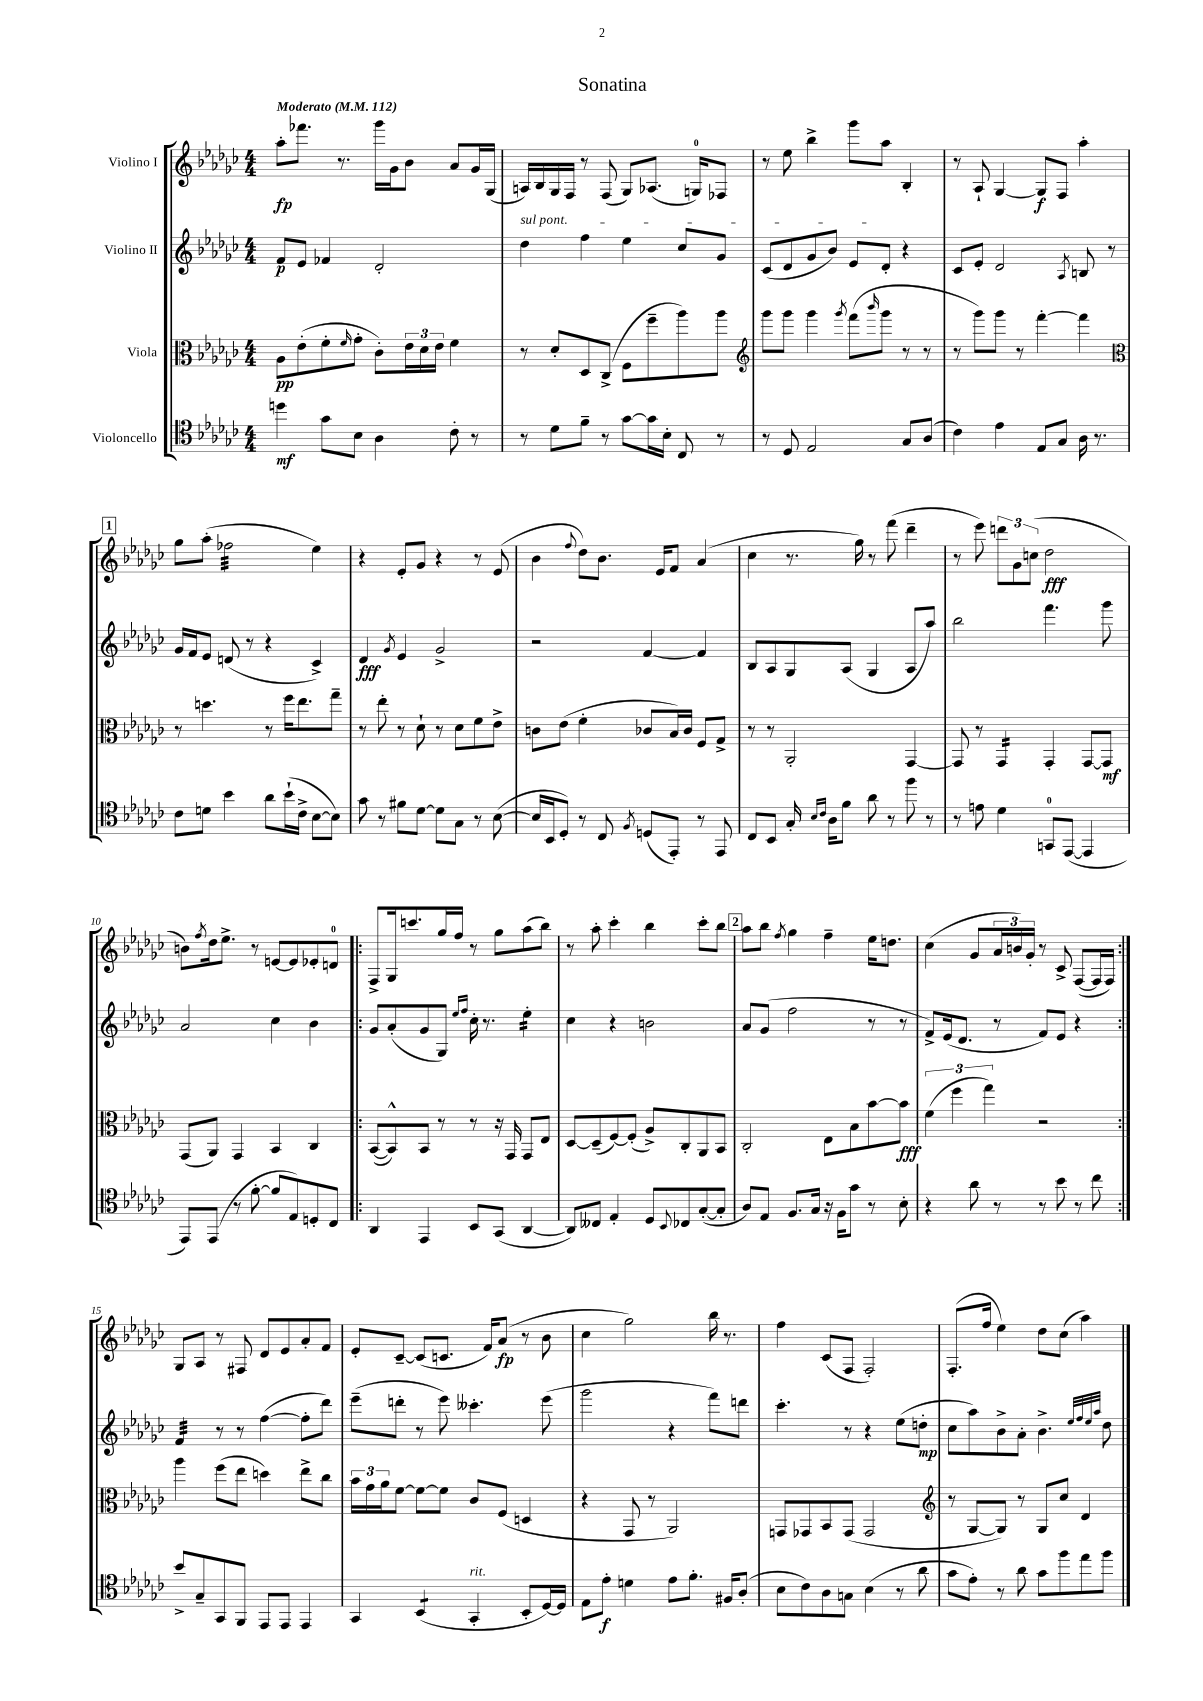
\header { title = "Sonatina" }
<<
\new StaffGroup <<
\new Staff = "s0" \with { instrumentName = "Violino I" } {
    \clef treble \key ges \major \numericTimeSignature \time 4/4 \tempo "Moderato" 4 = 112
    aes''8-.\fp fes'''8. r8. ges'''16 ges'16 bes'8 aes'8 ges'16 ges16( |
    a16) bes16 ges16 f16 r8 f8( ges8) aes8.( g16-0) fes8 |
    r8 ees''8 bes''4-> ges'''8 aes''8 bes4-. |
    r8 aes8-! ges4~ ges8\f f8 aes''4-. |
    \mark \markup { \box "1" } ges''8 aes''8-.( fes''2:32 ees''4) |
    r4 ees'8-. ges'8 r4 r8 ees'8( |
    bes'4 \appoggiatura { f''8 } des''8) bes'8. ees'16 f'8 aes'4( |
    ces''4 r8. ges''16) r8 f'''8( des'''4-- |
    r8 ees'''8) \tuplet 3/2 { d'''8 ges'8 c''8( } des''2\fff |
    b'8) \acciaccatura { f''8 } des''16 ees''8.-> r8 e'8~ e'8 ees'8-. d'8-0 |
    \repeat volta 2 { f8-> ges16 c'''8. ges''16 f''16 r8 ges''8 aes''8( bes''8) |
    r8 aes''8-. ces'''4-. bes''4 ces'''8-. bes''8 |
    \mark \markup { \box "2" } aes''8 bes''8 \acciaccatura { f''8 } ges''4 f''4-- ees''16 d''8. |
    ces''4( ges'8 \tuplet 3/2 { aes'16 b'16) ges'16-. } r8 ces'8-> f8~( f16 f16) | }
    ges8 aes8 r8 fis8 des'8 ees'8 aes'8-. f'8 |
    ees'8-. ces'8~-- ces'8( c'8. f'16) aes'8\fp( r8 bes'8 |
    ces''4 ges''2) bes''16 r8. |
    f''4 ces'8( f8 f2-.) |
    f8.-.( f''16 ees''4) des''8 ces''8( aes''4) \bar "|." |
}
\new Staff = "s1" \with { instrumentName = "Violino II" } {
    \clef treble \key ges \major \numericTimeSignature \time 4/4
    f'8\p ees'8 fes'4 des'2-. |
    \once \override TextSpanner.bound-details.left.text = \markup { \italic "sul pont." } des''4\startTextSpan f''4 ees''4 ces''8 ges'8 |
    ces'8( des'8 ges'8 bes'8) ees'8 des'8-.\stopTextSpan r4 |
    ces'8 ees'8-. des'2 \acciaccatura { aes8 } b8 r8 |
    \mark \markup { \box "1" } ges'16 f'16 ees'8 d'8( r8 r4 ces'4->) |
    des'4\fff \acciaccatura { ges'8 } ees'4 ges'2-> |
    r2 f'4~ f'4 |
    bes8 aes8 ges8 aes8( ges4 aes8 aes''8) |
    bes''2 f'''4. ges'''8 |
    aes'2 ces''4 bes'4 |
    \repeat volta 2 { ges'8 aes'8-.( ges'8 ges8) \grace { ees''16 f''16 } ces''16-. r8. ees''4:16-. |
    ces''4 r4 b'2 |
    \mark \markup { \box "2" } aes'8 ges'8( f''2 r8 r8 |
    f'8->) ees'16( des'8. r8 f'8) ees'8 r4 | }
    f'4:32 r8 r8 f''4~( f''8-. des'''8) |
    ees'''8--( d'''8-. r8 ees'''8) ceses'''4.-. ees'''8( |
    ges'''2 r4 f'''8) d'''8 |
    ces'''4.-. r8 r4 ees''8( d''8-.\mp |
    ces''8 aes''8) bes'8-> aes'8-. bes'4.-> \grace { ees''32 f''32 ees''32 aes''32 } des''8 \bar "|." |
}
\new Staff = "s2" \with { instrumentName = "Viola" } {
    \clef alto \key ges \major \numericTimeSignature \time 4/4
    aes8\pp ees'8-.( f'8-. \grace { f'16 } ges'8-. ces'8-.) \tuplet 3/2 { ees'16 des'16 ees'16 } f'4 |
    r8 des'8-. des8 ces8->( f8 f''8-- aes''8) aes''8 |
    \clef treble ges'''8 ges'''8 ges'''4 \acciaccatura { ges'''8 } f'''8( \grace { bes'''16 } ges'''8 r8 r8 |
    r8 ges'''8) ges'''8 r8 f'''4~-. f'''4 |
    \mark \markup { \box "1" } \clef alto r8 d''4. r8 f''16 ees''8. ges''8-- |
    r8 ees''8-. r8 des'8-! r8 des'8 f'8 ees'8-> |
    c'8 ees'8( f'4-. ces'8 bes16) ces'16 f8 ges8-> |
    r8 r8 aes,2-. ges,4~ |
    ges,8 r8 ges,4:16 ges,4-. ges,8~ ges,8\mf |
    ges,8( aes,8) ges,4 bes,4 ces4 |
    \repeat volta 2 { bes,8~( bes,8-^) bes,8 r8 r8 r16 ges,16 ges,8 ees8 |
    des8~ des8--( f8~) f8-.( aes8->) ces8-. aes,8 bes,8 |
    \mark \markup { \box "2" } ces2-. ees8 bes8 bes'8~ bes'8\fff |
    \tuplet 3/2 { f'4( f''4 ges''4) } r2 | }
    aes''4 f''8( ees''8 d''4) ees''8-> ces''8 |
    \tuplet 3/2 { bes'16 ges'16 aes'16 } f'8~ f'8~ f'8 ces'8 f8( d4 |
    r4 ges,8 r8 aes,2) |
    g,8 ges,8 bes,8 ges,8( ges,2 |
    \clef treble r8 ges8~ ges8) r8 ges8 ces''8 des'4 \bar "|." |
}
\new Staff = "s3" \with { instrumentName = "Violoncello" } {
    \clef tenor \key ges \major \numericTimeSignature \time 4/4
    d''4\mf ges'8 bes8 aes4 ces'8-. r8 |
    r8 des'8 f'8-- r8 ges'8~ ges'16 bes16-. ces8 r8 |
    r8 des8 ees2 ges8 aes8( |
    ces'4) ees'4 ees8 ges8 aes16 r8. |
    \mark \markup { \box "1" } ces'8 d'8 bes'4 aes'8 bes'16-!( ces'16-> bes8~ bes8) |
    ges'8 r8 fis'8 des'8~ des'8 ges8 r8 bes8~( |
    bes16 bes,16 des8-.) r8 ces8 \acciaccatura { f8 } d8( ees,8-.) r8 ees,8 |
    ces8 bes,8 ges16-. \grace { bes16 ces'16 } aes16 f'8 aes'8 r8 f''8 r8 |
    r8 e'8 des'4 g,8-0 ees,8~( ees,4 |
    ees,8) ees,8( r8 f'8~-. f'8 ees8) d8-. ces8 |
    \repeat volta 2 { aes,4 ees,4 bes,8 ges,8( aes,4~ |
    aes,8) ceses8 ees4-. des8 \appoggiatura { bes,8 } ces8 ges8~-.( ges8-. |
    \mark \markup { \box "2" } aes8) ees8 f8. ges16 r16 f16 ges'8 r8 bes8-. |
    r4 aes'8 r8 r8 bes'8 r8 ces''8 | }
    bes'8-> ges8-- ges,8 f,8 ees,8 ees,8 ees,4 |
    ges,4 bes,4:8( ges,4-.^\markup { \italic "rit." } bes,8-. des16~) des16 |
    ees8 ees'8-.\f d'4 ees'8 f'8.-. fis16 aes8-.( |
    bes8 ces'8) aes8 g8 bes4( r8 aes'8 |
    ges'8 ees'8-.) r8 aes'8 ges'8 f''8 ees''8 f''8 \bar "|." |
}
>>
>>
